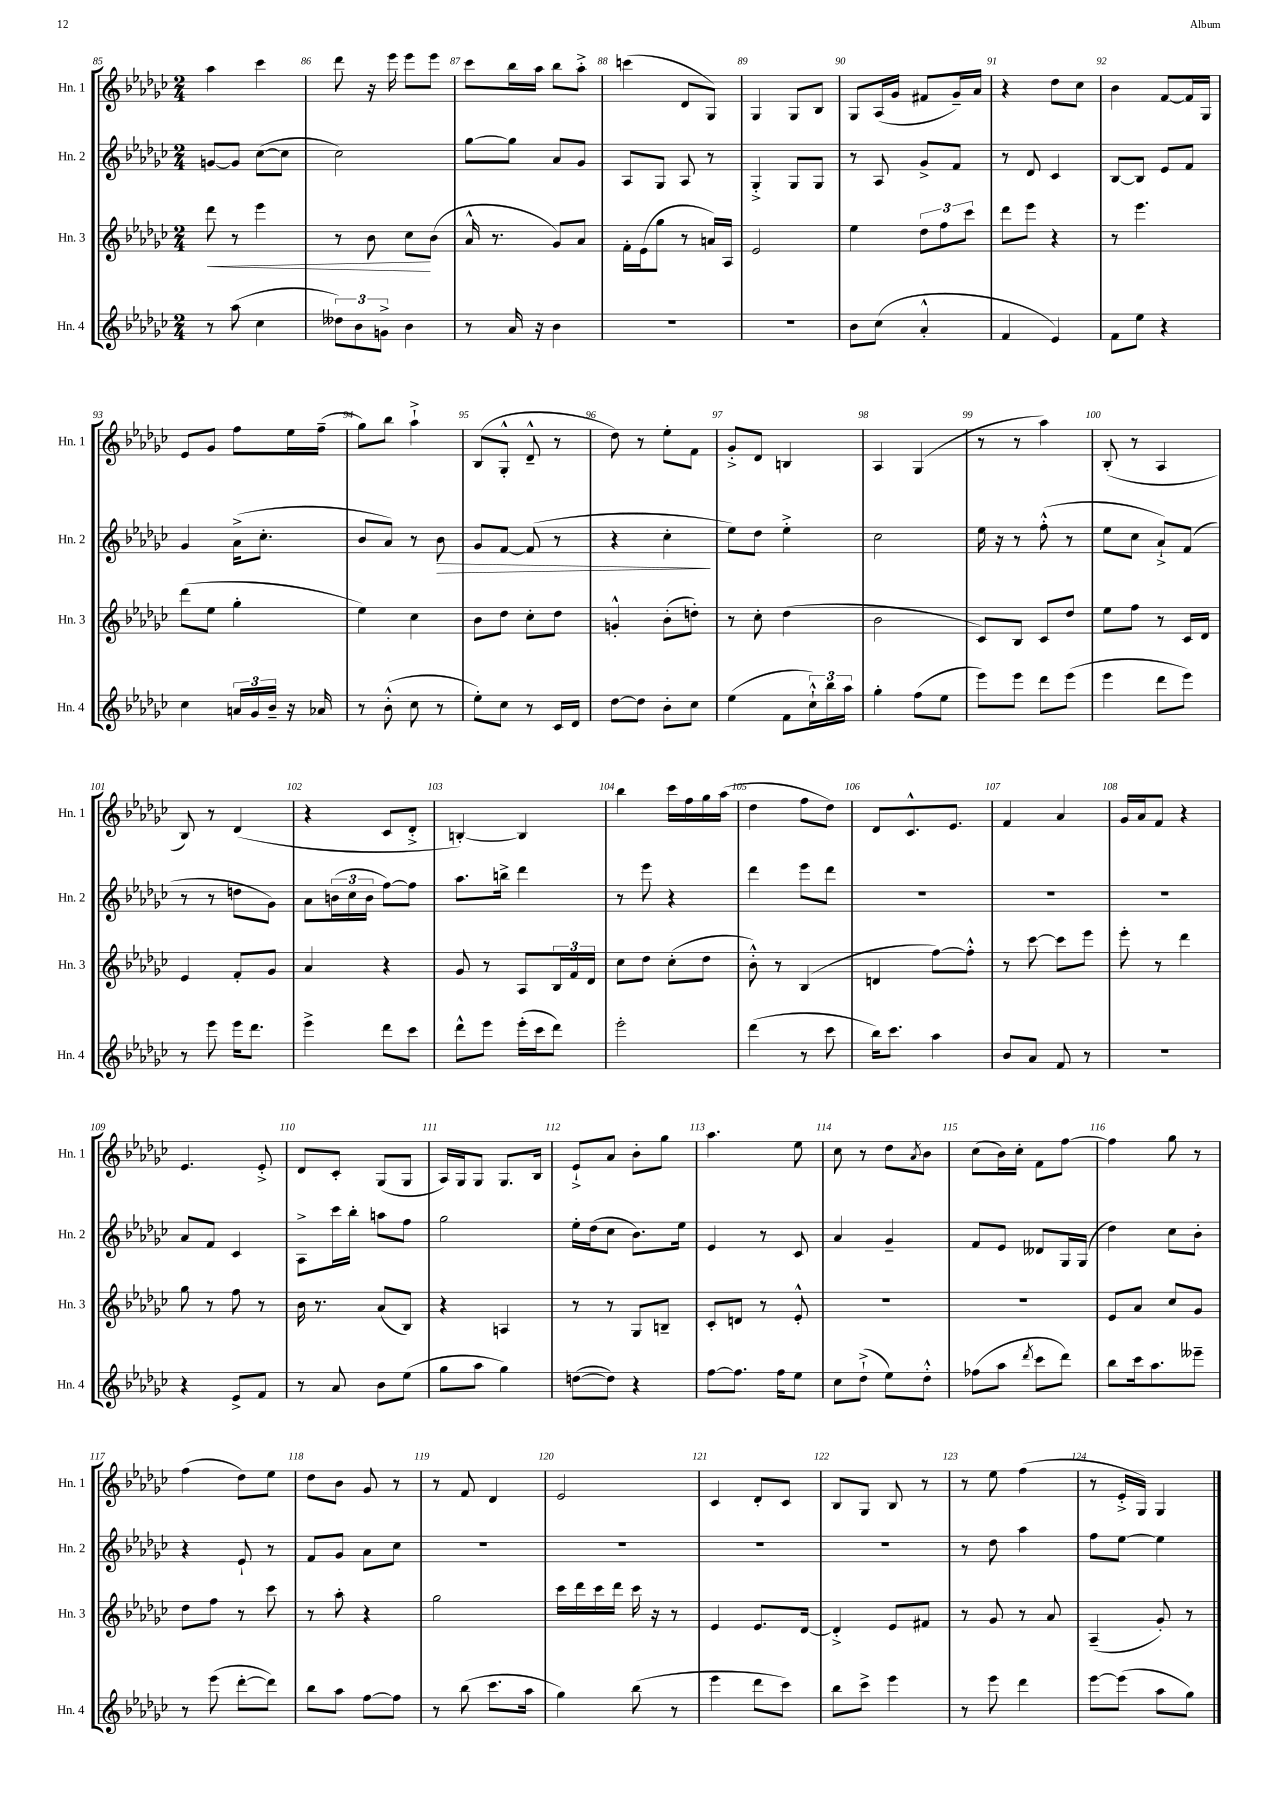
<<
\new StaffGroup <<
\new Staff = "s0" \with { instrumentName = "Hn. 1" shortInstrumentName = "Hn. 1" } {
    \clef treble \key ges \major \numericTimeSignature \time 2/4
    aes''4 ces'''4 |
    des'''8 r16 ees'''16 ees'''8 ees'''8 |
    ces'''8 bes''16 aes''16 bes''8 aes''8-.-> |
    c'''4( des'8 ges8) |
    ges4 ges8 bes8 |
    ges8 aes16( ges'16 fis'8 ges'16--) aes'16 |
    r4 des''8 ces''8 |
    bes'4 f'8~ f'16 ges16 |
    ees'8 ges'8 f''8 ees''16 f''16--( |
    ges''8) bes''8 aes''4-!-> |
    bes8( ges8-.-^ des'8---^ r8 |
    des''8) r8 ees''8-. f'8 |
    ges'8-.-> des'8 b4 |
    aes4 ges4( |
    r8 r8 aes''4) |
    bes8-.( r8 aes4 |
    bes8) r8 des'4( |
    r4 ces'8 des'8-.-> |
    b4~-.) b4 |
    bes''4 ces'''16 f''16 ges''16 aes''16( |
    des''4 f''8 des''8) |
    des'8 ces'8.-^ ees'8. |
    f'4 aes'4 |
    ges'16 aes'16 f'8 r4 |
    ees'4. ees'8-.-> |
    des'8 ces'8-. ges8( ges8 |
    aes16) ges16 ges8 ges8. bes16 |
    ees'8-!-> aes'8 bes'8-. ges''8 |
    aes''4. ees''8 |
    ces''8 r8 des''8 \acciaccatura { aes'8 } bes'8 |
    ces''8( bes'16) ces''16-. f'8 f''8~ |
    f''4 ges''8 r8 |
    f''4( des''8) ees''8 |
    des''8 bes'8 ges'8 r8 |
    r8 f'8 des'4 |
    ees'2 |
    ces'4 des'8-. ces'8 |
    bes8 ges8 bes8 r8 |
    r8 ees''8 f''4( |
    r8 ees'16-.-> ges16) ges4 \bar "|." |
}
\new Staff = "s1" \with { instrumentName = "Hn. 2" shortInstrumentName = "Hn. 2" } {
    \clef treble \key ges \major \numericTimeSignature \time 2/4
    g'8~ g'8 ces''8~( ces''8 |
    ces''2) |
    ges''8~ ges''8 aes'8 ges'8 |
    aes8 ges8 aes8 r8 |
    ges4-.-> ges8 ges8 |
    r8 aes8 ges'8-> f'8 |
    r8 des'8 ces'4 |
    bes8~ bes8 ees'8 f'8 |
    ges'4 aes'16->( ces''8.-. |
    bes'8 aes'8) r8 bes'8\> |
    ges'8 f'8~ f'8( r8 |
    r4 ces''4-.\! |
    ees''8) des''8 ees''4-.-> |
    ces''2 |
    ees''16 r16 r8 f''8-.-^( r8 |
    ees''8 ces''8 aes'8-!->) f'8( |
    r8 r8 d''8 ges'8) |
    aes'8 \tuplet 3/2 { b'16( ces''16 b'16 } f''8~) f''8 |
    aes''8. b''16-> des'''4 |
    r8 ees'''8 r4 |
    des'''4 ees'''8 des'''8 |
    R2 |
    R2 |
    R2 |
    aes'8 f'8 ces'4 |
    aes8-> ces'''16 bes''16-. a''8 f''8 |
    ges''2 |
    ees''16-. des''16( ces''8 bes'8.) ees''16 |
    ees'4 r8 ces'8 |
    aes'4 ges'4-- |
    f'8 ees'8 deses'8 ges16 ges16( |
    des''4) ces''8 bes'8-. |
    r4 ees'8-! r8 |
    f'8 ges'8 aes'8 ces''8 |
    R2 |
    R2 |
    R2 |
    R2 |
    r8 des''8 aes''4 |
    f''8 ees''8~ ees''4 \bar "|." |
}
\new Staff = "s2" \with { instrumentName = "Hn. 3" shortInstrumentName = "Hn. 3" } {
    \clef treble \key ges \major \numericTimeSignature \time 2/4
    des'''8\< r8 ees'''4 |
    r8 bes'8 ces''8\! bes'8( |
    aes'16-^ r8. ges'8) aes'8 |
    f'16-. ees'16( ges''8 r8 a'16) aes16 |
    ees'2 |
    ees''4 \tuplet 3/2 { des''8 f''8 ces'''8 } |
    des'''8 ees'''8 r4 |
    r8 ees'''4. |
    des'''8( ees''8 ges''4-. |
    ees''4) ces''4 |
    bes'8 des''8 ces''8-. des''8 |
    g'4-.-^ bes'8-.( d''8-.) |
    r8 ces''8-. des''4( |
    bes'2 |
    ces'8) bes8 ces'8 des''8 |
    ees''8 f''8 r8 ces'16 des'16 |
    ees'4 f'8-. ges'8 |
    aes'4 r4 |
    ges'8 r8 aes8 \tuplet 3/2 { bes16 f'16 des'16 } |
    ces''8 des''8 ces''8-.( des''8 |
    bes'8-.-^) r8 bes4( |
    d'4 f''8~) f''8-.-^ |
    r8 ces'''8~ ces'''8 ees'''8 |
    ees'''8-. r8 des'''4 |
    ges''8 r8 f''8 r8 |
    bes'16 r8. aes'8( bes8) |
    r4 a4 |
    r8 r8 ges8 b8-- |
    ces'8-. d'8 r8 ees'8-.-^ |
    R2 |
    r2 |
    ees'8 aes'8 ces''8 ges'8 |
    des''8 f''8 r8 ces'''8 |
    r8 aes''8-. r4 |
    ges''2 |
    ces'''16 des'''16 ces'''16 des'''16 ces'''16 r16 r8 |
    ees'4 ees'8. des'16~ |
    des'4-.-> ees'8 fis'8 |
    r8 ges'8 r8 aes'8 |
    aes4--( ges'8-.) r8 \bar "|." |
}
\new Staff = "s3" \with { instrumentName = "Hn. 4" shortInstrumentName = "Hn. 4" } {
    \clef treble \key ges \major \numericTimeSignature \time 2/4
    r8 aes''8( ces''4 |
    \tuplet 3/2 { deses''8) bes'8 g'8-> } bes'4 |
    r8 aes'16 r16 bes'4 |
    R2 |
    R2 |
    bes'8 ces''8( aes'4-.-^ |
    f'4 ees'4) |
    f'8 ees''8 r4 |
    ces''4 \tuplet 3/2 { a'16 ges'16 bes'16-- } r16 aes'16 |
    r8 bes'8-.-^( ces''8 r8 |
    ees''8-.) ces''8 r8 ces'16 des'16 |
    des''8~ des''8 bes'8-. ces''8 |
    ees''4( f'8 \tuplet 3/2 { ces''16-!-^) bes''16 aes''16 } |
    ges''4-. f''8( ees''8 |
    ees'''8) ees'''8 des'''8 ees'''8( |
    ees'''4 des'''8 ees'''8) |
    r8 ees'''8 ees'''16 des'''8. |
    ees'''4-> des'''8 ces'''8 |
    des'''8-^ ees'''8 ees'''16-.( ces'''16 des'''8) |
    ees'''2-. |
    des'''4( r8 ces'''8 |
    bes''16) ces'''8. aes''4 |
    bes'8 aes'8 f'8 r8 |
    R2 |
    r4 ees'8-> f'8 |
    r8 aes'8 bes'8 ees''8( |
    ges''8 aes''8 ges''4) |
    d''8~( d''8) r4 |
    f''8~ f''8. f''16 ees''8 |
    ces''8 des''8-!->( ees''8) des''8-.-^ |
    fes''8( aes''8 \acciaccatura { des'''8 } ces'''8 des'''8) |
    bes''8 ces'''16 aes''8. eeses'''8-- |
    r8 ees'''8( des'''8~-. des'''8) |
    bes''8 aes''8 f''8~ f''8 |
    r8 bes''8( ces'''8. aes''16 |
    ges''4) bes''8( r8 |
    ees'''4 des'''8 ces'''8) |
    bes''8 ces'''8-> ees'''4 |
    r8 ees'''8 des'''4 |
    ees'''8~ ees'''8( aes''8 ges''8) \bar "|." |
}
>>
>>
\layout { \context { \Score currentBarNumber = #85 \override BarNumber.break-visibility = ##(#f #t #t) barNumberVisibility = #all-bar-numbers-visible } }
